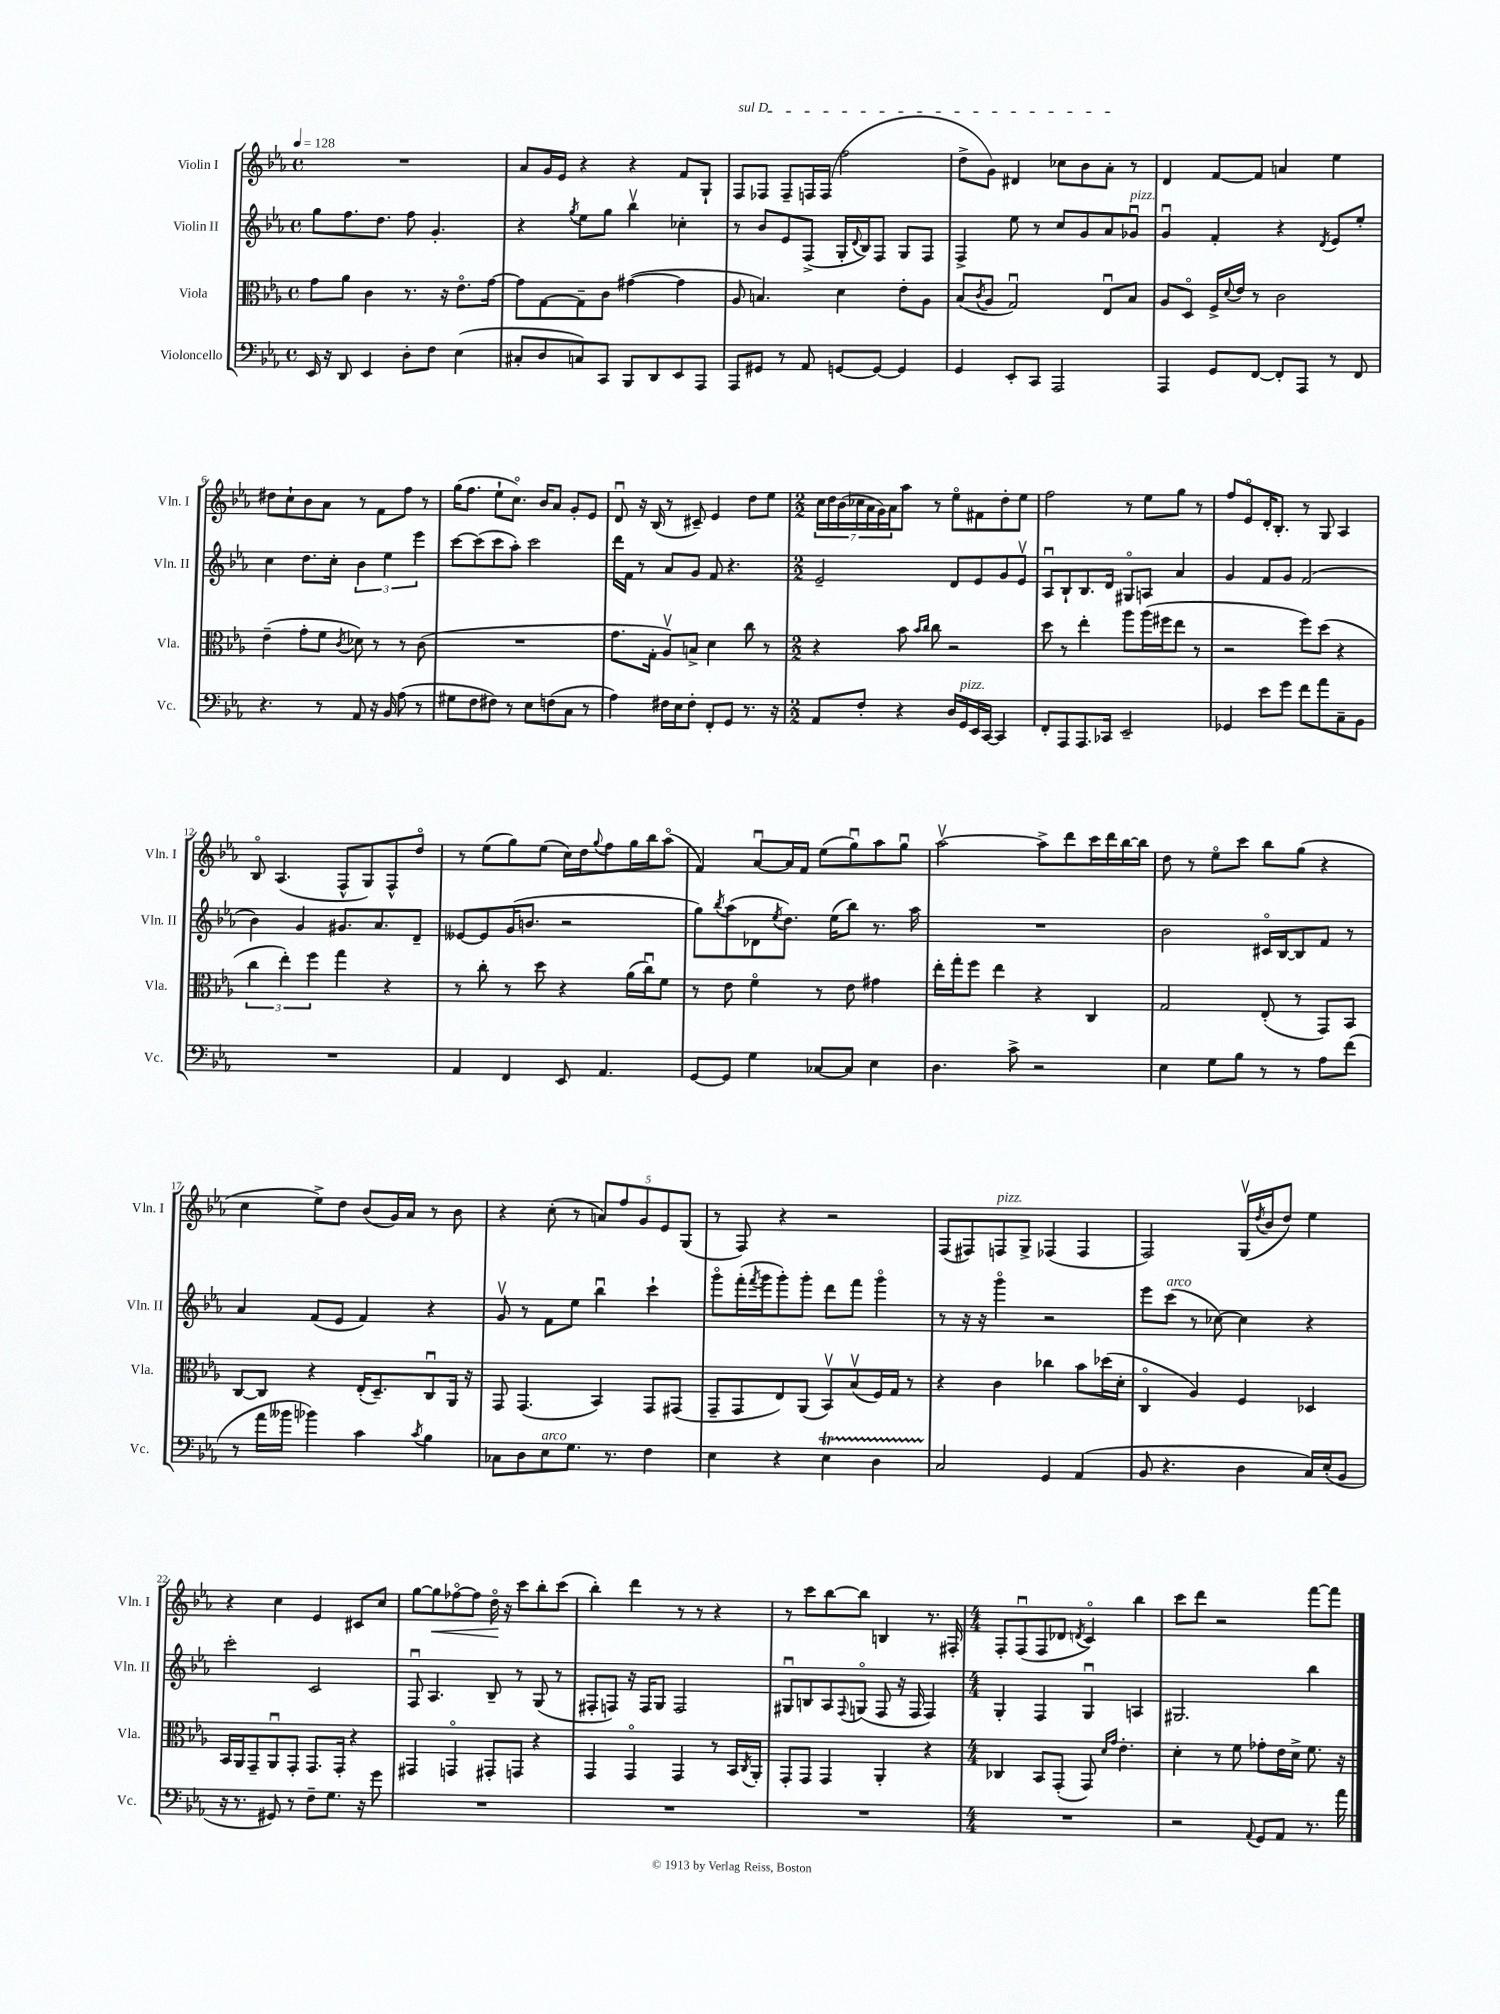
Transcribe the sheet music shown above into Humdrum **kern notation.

**kern	**kern	**kern	**kern
*staff4	*staff3	*staff2	*staff1
*clefF4	*clefC3	*clefG2	*clefG2
*k[b-e-a-]	*k[b-e-a-]	*k[b-e-a-]	*k[b-e-a-]
*M4/4	*M4/4	*M4/4	*M4/4
*met(c)	*met(c)	*met(c)	*met(c)
*MM128	*MM128	*MM128	*MM128
16EE-	8g	8gg	1r
16r	.	.	.
8DD	8a-	8.ff	.
4EE-	4c	.	.
.	.	8.dd	.
8D'	8.r	8ff	.
8F	.	4.g'	.
.	16r	.	.
(4E-	8.e-o	.	.
.	[16g	.	.
=	=	=	=
8C#'	8g]	4r	8a-
8D	[8G	.	16g
.	.	.	16e-
.	.	8qgg	.
8C)	8G~]	8ee-	4r
8CC	8c	8gg	.
8BBB-	([4g#	4bb-v	4r
8DD	.	.	.
8EE-	4g#]	4cc-'	8f
8AAA-	.	.	8G`
=	=	=	=
8AAA-	8A-	8r	8F
8GG#	4.B)	8b-	8F-
8r	.	8e-	8F-~
8AA-	.	(8F^	16F
.	.	.	(16F
[8GG	4d	16G'	2ff
.	.	8qqd	.
.	.	16B-)	.
8GG_	.	8F	.
4GG]	8e-'	8G	.
.	8A-	8F	.
=	=	=	=
4GG	(8B-	4F^	8dd^
.	8qc	.	.
.	8A-	.	8g)
8EE-'	2Gu)	8ee-	4d#
8CC	.	8r	.
2AAA-	.	8cc	8cc-
.	.	8g	8b-
.	8E-u	8a-	8a-'
.	8B-	8g-u	8r
=	=	=	=
4AAA-	8A-	4gu	4d
.	8Do	.	.
8GG	16F^	4f'	[8f
.	8qqd	.	.
.	16e-	.	.
[8FF	8r	.	8f]
8FF']	2c	4r	4a
8AAA-	.	.	.
.	.	8qd	.
8r	.	8e-	4ee-
8FF	.	8ee-'	.
=	=	=	=
4.r	(4e-~	4cc	8dd#
.	.	.	8cc`
.	8g'	8.dd	8b-
8r	8f	.	8a-
.	.	16cc'	.
.	8qc	.	.
8AA-	8d-)	6b-	8r
16r	8r	.	8f
.	.	6ee-	.
16BB-	.	.	.
(8A-	8r	.	8ff
.	.	6eee-	.
8r	(8c	.	8r
=	=	=	=
8G#	1r	[8ccc	(16gg
.	.	.	8.ff
8F	.	(8ccc]	.
8F#)	.	8ccc	8ee-`
8r	.	8aa-')	8.cco)
8E-	.	2ccc	.
.	.	.	16b-
(8F	.	.	8a-
8C	.	.	8g'
8r	.	.	8e-
=	=	=	=
4A-)	8.g	16ddd	8du
.	.	16f	.
.	.	8r	16r
.	16G'	.	(16B-
16F#	8A-v)	8a-	8r
16E-	.	.	.
8F#'	8B^	8g	8c#~)
8FF'	4d	8f	4e-
8GG	.	4.r	.
8.r	8cc	.	8dd
.	8r	.	8ee-
16r	.	.	.
=	=	=	=
*M2/2	*M2/2	*M2/2	*M2/2
8AA-	4r	2e-~	28cc
.	.	.	28dd
.	.	.	(28b-
.	.	.	28cc-
8F'	.	.	.
.	.	.	28a-
.	.	.	28g)
.	.	.	28a-
4r	8b-	.	8aa-
.	16qqb-	.	.
.	16qqcc	.	.
.	8cc	.	8r
16D	2r	8d	8ee-o
16GG	.	.	.
16EE-	.	8e-	8f#
[16CC	.	.	.
4CC]	.	8g	8dd'
.	.	8e-v	8ee-
=	=	=	=
8FF'	8dd	8A-u	2ff
8AAA-	8r	8B-`	.
8.AAA-	4ee-'	8.B-	.
16CC-	.	16d	.
2EE-~	8aa-	8G#o	8r
.	(16aa-	8A	8ee-
.	16ff#	.	.
.	8ee-	4a-	8gg
.	8r	.	8r
=	=	=	=
4GG-	2r	4g	8ff
.	.	.	8e-o
8e-	.	8f	16d'
.	.	.	8.B-'
8g	.	8g	.
8f	8ff)	(2f	8r
8a-	(8dd	.	8G
8C~	4r	.	4A-
8BB-	.	.	.
=	=	=	=
1r	6cc	4b-)	8B-o
.	.	.	(4.A-
.	6ee-')	.	.
.	.	4g	.
.	6ff	.	.
.	4gg	8.g#	8F^^
.	.	.	8G)
.	.	8.a-	.
.	4r	.	8F^^
.	.	8d~	8ddo
=	=	=	=
4AA-	8r	[8e--	8r
.	8cc'	8e--]	(8ee-
4FF	8r	(16g	8gg)
.	.	8.b	.
.	8dd	.	(8ee-
8EE-	4r	2r	16cc)
.	.	.	16dd
.	.	.	8qqgg
4.AA-	.	.	8ff
.	(16a-	.	16gg
.	16ccu)	.	16bb-
.	8f	.	(8aa-o
=	=	=	=
[8GG	8r	8gg)	4f)
.	.	8qbb-	.
8GG]	8e-	(8aa-	.
4G	4fo	8d-	[8a-u
.	.	8qee-	.
.	.	8.dd)	16a-]
.	.	.	16f
[8C-	8r	.	(8ee-
.	.	(16ee-	.
8C-]	8e-	8bb-)	8ggu)
4E-	4g#	8.r	8aa-
.	.	.	8ggu
.	.	16aa-	.
=	=	=	=
4.D	16ee-'	1r	[2aa-v
.	16gg'	.	.
.	8ff	.	.
.	4ee-	.	.
8c^	.	.	.
2r	4r	.	8aa-^]
.	.	.	8ddd
.	4C	.	16ccc
.	.	.	16ddd
.	.	.	[16bb-
.	.	.	16bb-]
=	=	=	=
4E-	2G	2b-	8dd
.	.	.	8r
8G	.	.	8ee-o
8B-	.	.	8ccc
8r	(8E-'	16c#o	8bb-
.	.	[16B-	.
8r	8r	8B-]	(8gg
8A-	8GG)	8f	4r
(8f	8BB-	8r	.
=	=	=	=
8r	[8C	4a-	4cc
16a-	8C]	.	.
16b--	.	.	.
4b-)	4r	(8f	8ee-^)
.	.	8e-	8dd
4c	(16E-'	4f)	(8b-
.	8.D~)	.	.
.	.	.	16g)
.	.	.	16a-
8qc	.	.	.
4B-	8Cu	4r	8r
.	16AA-	.	8b-
.	16r	.	.
=	=	=	=
8C-	8GG	8gv	4r
8D	(4.GG	8r	.
8E-	.	8f	(8cc'
8.G	.	8ee-	8r
.	4BB-)	4bb-u	10a)
8.r	.	.	.
.	.	.	10ff
.	.	.	10g
4F	8GG	4ccc`	.
.	.	.	10e-
.	(8GG#	.	.
.	.	.	(10G
=	=	=	=
4E-	8GG~	8gggo	8r
.	8GG	(16fff'	8F)
.	.	8qfff	.
.	.	16ggg	.
4r	8E-)	8ggg')	4r
.	(8AA-	8ggg'	.
4E-	8BB-v)	8ddd	2r
.	(8B-v	8fff	.
4D	16F)	4gggo	.
.	16G	.	.
.	8r	.	.
=	=	=	=
2C	4r	8r	(8F
.	.	16r	8F#)
.	.	16r	.
.	4c	4gggo	8F
.	.	.	8G^
4GG	4cc-	2r	(4F-
(4AA-	8b-	.	4F-
.	(16dd-	.	.
.	16d'	.	.
=	=	=	=
8BB-	4Co	8eee-	2F)
4.r	.	(8ccc	.
.	4A-)	8r	.
.	.	[8cc-)	.
4D	4F	4cc-]	(16Gv
.	.	.	8qdd
.	.	.	16b-
.	.	.	8dd)
16C)	4D-	4r	4ee-
(16E-'	.	.	.
8BB-	.	.	.
=	=	=	=
16r	16BB-	2ccc'	4r
8.r	16AA-	.	.
.	8GG~	.	.
8GG#)	8AA-u	.	4cc
8r	8GG'	.	.
8F~	8.GG	2c	4e-
8.G	.	.	.
.	16GG'	.	.
.	4r	.	8c#
16r	.	.	.
8g	.	.	8cc
=	=	=	=
1r	4GG#	8Fu	[8gg
.	.	4.A-	8gg]
.	4GGo	.	[8ff-o
.	.	.	8ff-]
.	8GG#'	8B-~	16ddo
.	.	.	16r
.	8GG	8r	8ccc
.	4r	(8G	8bb-'
.	.	8r	(8ccc
=	=	=	=
1r	4GG	8F#'	4bb-')
.	.	8F)	.
.	4GGo	16r	4ddd
.	.	16F	.
.	.	8G	.
.	4GG	2F	8r
.	.	.	8r
.	8r	.	4r
.	16BB-	.	.
.	8qC	.	.
.	16AA-'	.	.
=	=	=	=
1r	8GG'	8G#u	8r
.	8GG	8B	8ccc
.	4GG	8A-	[8bb-
.	.	8qqF	.
.	.	(8Go	8bb-]
.	4AA-'	8F	4B
.	.	16r	.
.	.	16F	.
.	4r	4F)	8.r
.	.	.	16F#'
=	=	=	=
*M4/4	*M4/4	*M4/4	*M4/4
1r	4C-	4G'	8F'
.	.	.	(8Fu
.	8BB-	4F	8F
.	(8GG'	.	8d-
.	.	.	8qd
.	8GG)	4Gu	4co)
.	16qqd	.	.
.	16qqg	.	.
.	4.e-'	.	.
.	.	4A	4bb-
=	=	=	=
2r	4d'	2.G#	8ccc
.	.	.	8ddd
.	8r	.	2r
.	8f	.	.
8qqAA-	.	.	.
8GG	8g-'	.	.
8AA-	16e-	.	.
.	16d^	.	.
8.r	8.f	4bb-	[8fff
.	.	.	8fff]
16a-	16r	.	.
==	==	==	==
*-	*-	*-	*-
